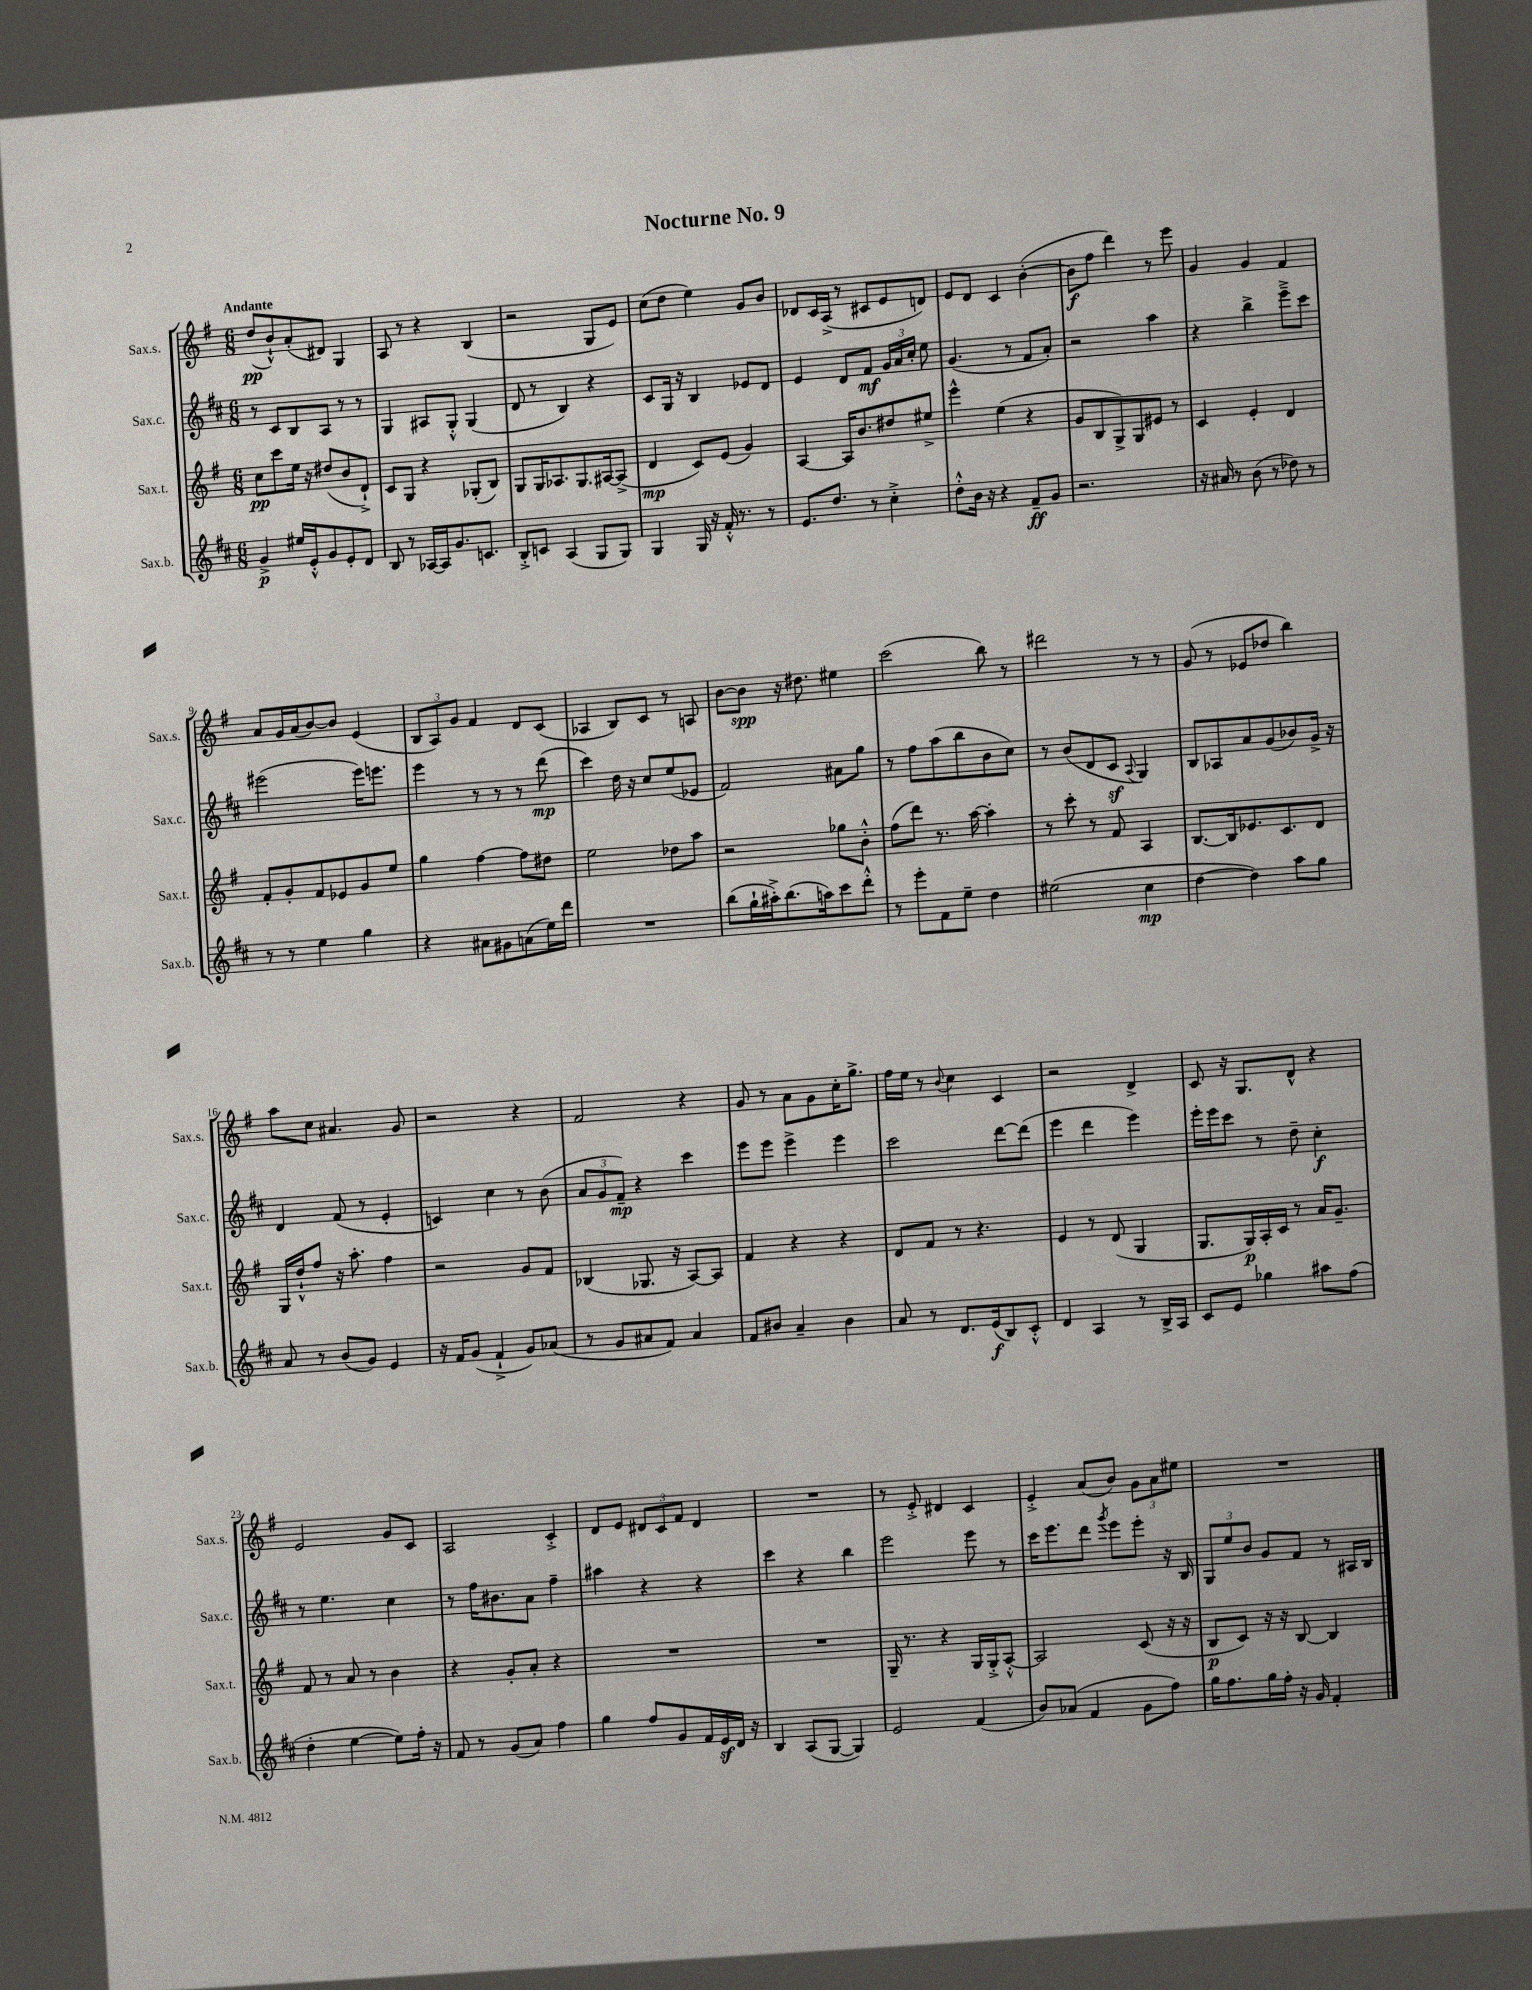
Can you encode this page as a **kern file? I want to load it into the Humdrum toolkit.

**kern	**kern	**kern	**kern
*staff4	*staff3	*staff2	*staff1
*clefG2	*clefG2	*clefG2	*clefG2
*k[f#c#]	*k[f#]	*k[f#c#]	*k[f#]
*M6/8	*M6/8	*M6/8	*M6/8
4g^	8cc	8r	(8dd
.	8ccc	8c#	8b`^^)
16ee#	16ee	8B	(8a'
16e'^^	16r	.	.
8g	(8dd#	8A	8d#)
8e'	8b	8r	4G
8d	8d`^)	8r	.
=	=	=	=
8B	8c	4G	8A
8r	8G	.	8r
[16A-	4r	8A#	4r
16A-]	.	.	.
8.g	.	8G'^^	.
.	(8G-'	(4G	(4B
8.c	.	.	.
.	8B)	.	.
=	=	=	=
8B'^	8G	8d	2r
8c	16G	8r	.
.	8.A-	.	.
(4A	.	4B)	.
.	8.G	.	.
8G	.	4r	8G
.	[16A#	.	.
8G)	(8A#^]	.	8e)
=	=	=	=
4G	4d	8c#	(8cc
.	.	16G	8dd
.	.	16r	.
16G	8c)	4B	4ee)
16r	.	.	.
16f#'^^	(8e	.	.
8.r	.	.	.
.	4g)	8e-	8g
8r	.	8d	8b
=	=	=	=
8.e	[4A	4e	8d-
.	.	.	16c
8.dd	.	.	(16A^
.	16A]	8d	8r
.	8.b	.	.
8r	.	8f#	8c#
4cc#'^	8dd#	24g	8e
.	.	24a	.
.	.	24cc#'	.
.	8ee#^	8ee	8d)
=	=	=	=
8dd'^^	4eee^^	(4.g	8e
16b	.	.	8d
16r	.	.	.
4r	(4ee	.	4c
.	.	8r	.
8f#~	4r	8f#	([4b'
8g	.	8a')	.
=	=	=	=
2.r	8g	2r	8b]
.	8B	.	8ff#
.	8G^)	.	4ddd)
.	8G	.	.
.	8e#	4aa	8r
.	8r	.	8eee
=	=	=	=
16r	4c	4r	4g
16a#	.	.	.
8r	.	.	.
(8b	4e'	4bb^	4g
8r	.	.	.
8dd-)	4d	8eee~^	4f#
8r	.	8ccc#	.
=	=	=	=
8r	8f#'	(2eee#	8a
8r	8g'	.	16g
.	.	.	(16a
4ee	8f#	.	[8b)
.	8e-	.	8b]
4gg	8g	16eee#)	(4e
.	.	8.eee	.
.	8ee	.	.
=	=	=	=
4r	4gg	4eee	12B
.	.	.	12A)
.	.	.	12g
8a#	[4ff#	8r	4f#
8g#	.	8r	.
(8a	8ff#]	8r	8d
16ee)	8dd#	(8ddd	(8c
16ddd	.	.	.
=	=	=	=
2.r	2ee	4ccc#)	4A-
.	.	16dd	8B)
.	.	16r	.
.	.	8cc#	8c
.	8dd-	(8ee	8r
.	8aa	8e-	8A
=	=	=	=
(8bb	2r	2f#)	[8b
16gg`	.	.	8b]
16aa#'^)	.	.	.
(8.bb	.	.	16r
.	.	.	8.dd#
16aa)	.	.	.
8ccc#	8gg-	8a#	4ee#
8ddd'^^	8b'^^	8gg	.
=	=	=	=
8r	(8ff#	8r	(2ccc
8eee'	8ddd)	8ff#	.
8f#	8.r	(8aa	.
8ee~	.	8bb	.
.	[16aa	.	.
4dd	4aa']	8b	8bb)
.	.	8cc#)	8r
=	=	=	=
(2ee#	8r	8r	2ddd#
.	8ccc'	(8b	.
.	8r	8d	.
.	8f#	8c#	.
.	.	8qqA	.
4cc#	4A	4G)	8r
.	.	.	8r
=	=	=	=
[4dd	[8.B	8B	(8g
.	.	8A-	8r
.	16B]	.	.
4dd])	8.e-	8a	8e-
.	.	(8g	8dd-
.	8.c	.	.
8aa	.	8b-)	4bb)
8gg	8d	16g^	.
.	.	16r	.
=	=	=	=
8a	16G	4d	8aa
.	16dd`^^	.	.
8r	8ff#	.	8cc
(8b	16r	(8f#	4.a#
.	8.aa'	.	.
8g)	.	8r	.
4e	4ff#	4e'	.
.	.	.	8g
=	=	=	=
16r	2r	4c)	2r
16f#	.	.	.
(8g	.	.	.
4f#`^	.	4cc#	.
8g)	8g	8r	4r
(8a-	8f#	(8b	.
=	=	=	=
8r	(4B-	12a	2f#
.	.	12g	.
8g	.	.	.
.	.	12f#~)	.
8a#	8.G-	4r	.
8f#)	.	.	.
.	16r	.	.
4a#	[8A)	4ccc#	4r
.	8A]	.	.
=	=	=	=
8f#	4f#	8eee	8g
8b#	.	8eee	8r
4a~	4r	4eee^	8a
.	.	.	8g
4b#	4r	4eee	16cc'
.	.	.	8.gg^
=	=	=	=
8a	8d	2ccc#	16ff#
.	.	.	16ee
8r	8f#	.	8r
.	.	.	8qqb
8.d	8r	.	4cc
.	4.r	.	.
(16e	.	.	.
8B)	.	[8ddd	4c
8c#'^^	.	(8ddd]	.
=	=	=	=
4d	4e	4eee	2r
4A	8r	4ddd	.
.	(8d	.	.
8r	4G	4eee)	4d^
16B^	.	.	.
16A	.	.	.
=	=	=	=
8c#	8.G	16eee'	8c
.	.	16eee	.
8e	.	8ccc#	16r
.	16G)	.	8.G
4gg-	16A'	8r	.
.	16c	.	.
.	8r	8dd~	8d^^
8aa#	16a	4cc#'	4r
.	8.g~	.	.
(8ff#	.	.	.
=	=	=	=
4dd'	8f#	8r	2e
.	8r	4.ee	.
[4ee	8a	.	.
.	8r	.	.
8ee])	4b	4cc#	8g
16ff#'	.	.	8c
16r	.	.	.
=	=	=	=
8f#	4r	8r	2A
8r	.	16ff#	.
.	.	8.b#	.
(8g	8g'	.	.
8a)	8a'	8a	.
4ff#	4r	4ff#~	4c'^
=	=	=	=
4gg	2.r	4aa#	8d
.	.	.	8e
8ff#	.	4r	12d#
.	.	.	12c
8g	.	.	.
.	.	.	12f#
16f#	.	4r	4d#
16e	.	.	.
16d	.	.	.
16r	.	.	.
=	=	=	=
4B	2.r	4ccc#	2.r
(8A	.	4r	.
[8G	.	.	.
4G])	.	4bb	.
=	=	=	=
2e	16G~	2eee	8r
.	8.r	.	.
.	.	.	8e'^
.	4r	.	4d#
(4f#	16G	8eee	4c
.	16G'^	.	.
.	[8A'^^	8r	.
=	=	=	=
8b)	2A]	16ccc#	4e'^
.	.	8.eee	.
(8a-	.	.	.
4f#	.	8ddd	(8a
.	.	8qggg	.
.	.	8eee	8b)
8g	(8c	8eee'	12g
.	.	.	12a
8ff#)	16r	16r	.
.	.	.	12ee#
.	16r	16B	.
=	=	=	=
16gg	8B	12G	2.r
8.ff#	.	.	.
.	.	12ee	.
.	8c)	.	.
.	.	12b	.
16gg	16r	8g	.
16ff#'	16r	.	.
16r	[8B	8f#	.
16g	.	.	.
4f#'	4B]	8r	.
.	.	16A#	.
.	.	16B	.
==	==	==	==
*-	*-	*-	*-
